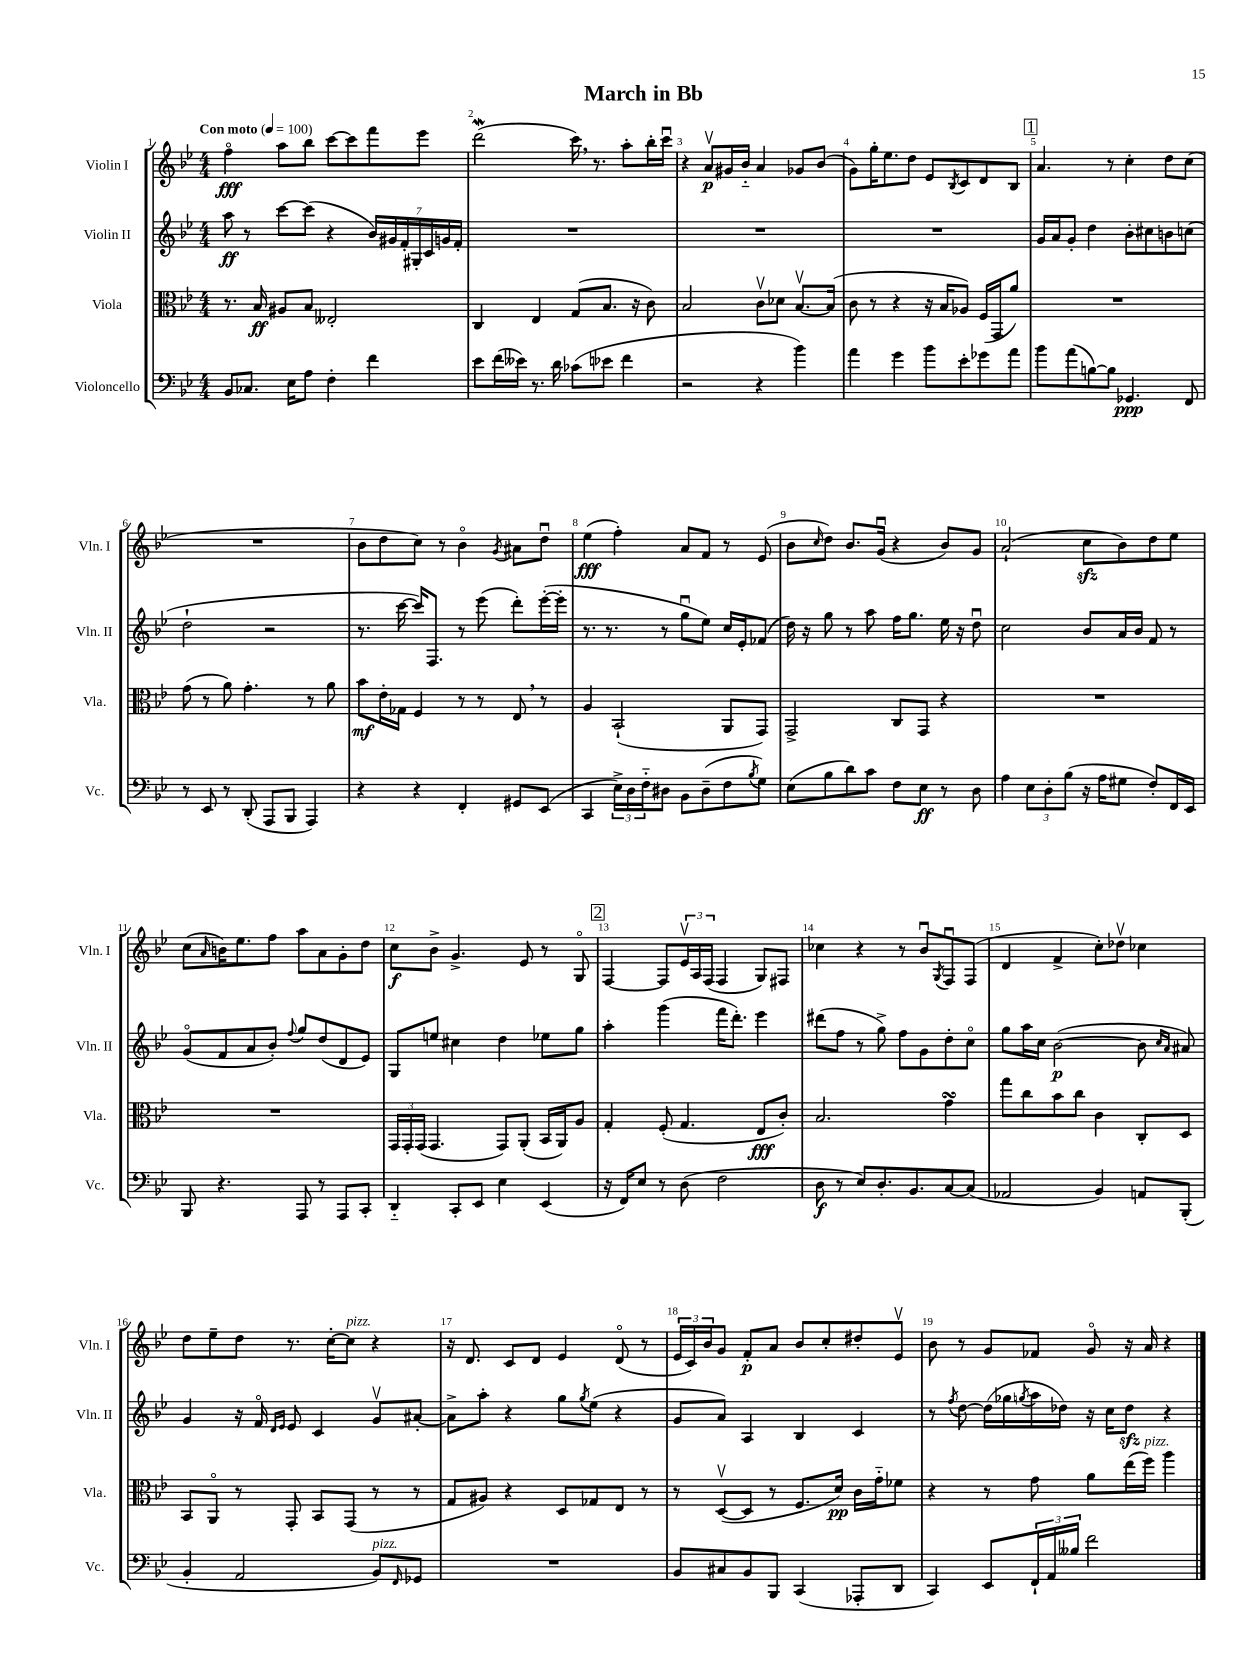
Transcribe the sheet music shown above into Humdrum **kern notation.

**kern	**kern	**kern	**kern
*staff4	*staff3	*staff2	*staff1
*clefF4	*clefC3	*clefG2	*clefG2
*k[b-e-]	*k[b-e-]	*k[b-e-]	*k[b-e-]
*M4/4	*M4/4	*M4/4	*M4/4
*MM100	*MM100	*MM100	*MM100
8BB-/L	8.r	8aa\	4ffo\
8.C-/J	.	8r	.
.	16B-/	.	.
.	8A#/L	[8ccc\L	8aa\L
16E-\LK	.	.	.
8A\J	8B-/J	(8ccc\]J	8bb-\J
4F'\	2E--'/	4r	[8ccc\L
.	.	.	8ccc\]
4f\	.	28b-/LL)	8fff\
.	.	28g#/	.
.	.	28f'/	.
.	.	28G#'/	.
.	.	.	8eee-\J
.	.	28c/	.
.	.	28g/	.
.	.	28f'/JJ	.
=	=	=	=
8e-\L	4C/	1r	(2ddd\
(16f\L	.	.	.
16e--\JJ)	.	.	.
8.r	4E-/	.	.
16d\	.	.	.
(8c-\L	(8G/L	.	16ccc\)
.	.	.	8.r
8e-\J	8.B-/J	.	.
4f\	.	.	8aa'\L
.	16r	.	.
.	8c\)	.	16bb-'\L
.	.	.	16cccu\JJ
=	=	=	=
2r	2B-/	1r	4r
.	.	.	8av/L
.	.	.	16g#/L
.	.	.	16b-'~/JJ
4r	8cv\L	.	4a/
.	8d-\J	.	.
4b-\)	[8.B-v/L	.	8g-/L
.	.	.	(8b-/J
.	(16B-/]Jk	.	.
=	=	=	=
4a\	8c\	1r	8g\L)
.	8r	.	16gg'\K
.	.	.	8.ee-\
4g\	4r	.	.
.	.	.	8dd\J
8b-\L	16r	.	8e-/L
.	16B-/LK	.	.
.	.	.	8qB-/
8e-'\	8A-/J)	.	8c/
8g-\	(16F/LL	.	8d/
.	16GG/J	.	.
8a\J	8a/J)	.	8B-/J
=	=	=	=
8b-\L	1r	16g/LL	4.a/
.	.	16a/J	.
(8a\	.	8g'/J	.
[8B\)	.	4dd\	.
8B\]J	.	.	8r
4.GG-/	.	8b-'\L	4cc'\
.	.	8cc#\	.
.	.	8b\	8dd\L
8FF/	.	(8cc\J	(8cc\J
=	=	=	=
8r	(8g\	2dd`\	1r
8EE-/	8r	.	.
8r	8a\)	.	.
(8DD'/	4.g'\	.	.
8AAA/L	.	2r	.
8BBB-/J	.	.	.
4AAA/)	8r	.	.
.	8a\	.	.
=	=	=	=
4r	8b-\L	8.r	8b-\L
.	16e-'\L	.	8dd\
.	16G-\JJ	[16ccc\	.
4r	4F/	16ccc/]LK)	8cc\J)
.	.	8.F/J	.
.	.	.	8r
4FF'/	8r	8r	4b-o\
.	8r	(8eee-\	.
.	.	.	8qg/
8GG#/L	8E-/	8ddd'\L)	8a#\L
(8EE-/J	8r	([16eee-'\L	8ddu\J
.	.	16eee-'\]JJ	.
=	=	=	=
4CC/	4A/	8.r	(4ee-\
.	.	8.r	.
24E-^\LL)	(2BB-`/	.	4ff'\)
24D\	.	.	.
24F'~\J	.	.	.
8D#\J	.	8r	.
8BB-\L	.	8ggu\L	8a/L
(8D#~\	.	8ee-\J)	8f/J
8F\	8AA/L	16cc/LL	8r
.	.	16e-'/J	.
8qB-/	.	.	.
8G\J)	8GG/J)	(8f-/J	(8e-/
=	=	=	=
(8E-\L	2GG^/	16dd\)	8b-\L
.	.	16r	.
.	.	.	16qqcc/
8B-\	.	8gg\	8dd\J)
8d\)	.	8r	8.b-/L
8c\J	.	8aa\	.
.	.	.	(16gu/Jk
8F\L	8C/L	16ff\LK	4r
.	.	8.gg\J	.
8E-\J	8GG/J	.	.
8r	4r	16ee-\	8b-/L)
.	.	16r	.
8D\	.	8ddu\	8g/J
=	=	=	=
4A\	1r	2cc\	(2a`/
12E-\L	.	.	.
12D'\	.	.	.
(12B-\J	.	.	.
16r	.	8b-/L	8cc\L
16A\LK	.	.	.
8G#\J	.	16a/L	8b-\)
.	.	16b-/JJ	.
8F'/L)	.	8f/	8dd\
16FF/L	.	8r	8ee-\J
16EE-/JJ	.	.	.
=	=	=	=
8BBB-/	1r	(8go/L	(8cc\L
.	.	.	16qqa/
4.r	.	8f/	16b\K)
.	.	.	8.ee-\
.	.	8a/	.
.	.	8b-'/J)	8ff\J
.	.	8qqff/	.
8AAA/	.	8gg/L	8aa\L
8r	.	(8dd/	8a\
8AAA/L	.	8d/	8g'\
8CC'/J	.	8e-/J)	8dd\J
=	=	=	=
4DD'~/	24GG/LL	8G/L	8cc\L
.	24GG'/	.	.
.	(24GG/JJ	.	.
.	4.GG/	8ee/J	8b-^\J
8CC'/L	.	4cc#\	4.g^/
8EE-/J	.	.	.
4E-\	8GG/L)	4dd\	.
.	(8AA'/J	.	8e-/
(4EE-/	16BB-/LL	8ee-\L	8r
.	16AA/J)	.	.
.	8A/J	8gg\J	8Go/
=	=	=	=
16r	4G'/	4aa'\	[4F/
16FF/LK)	.	.	.
8E-/J	.	.	.
8r	(8F'/	(4ggg\	8F/]L
(8D\	4.G/	.	24e-v/L
.	.	.	24A/
.	.	.	(24F/JJ
2F\	.	16fff\LK	4F/
.	.	8.ddd'\J)	.
.	8E-/L	4eee-\	8G/L)
.	8c'/J)	.	8F#/J
=	=	=	=
8D\	2.B-/	(8ddd#\L	4cc-\
8r	.	8ff\J	.
8E-/L)	.	8r	4r
8.D'/	.	8gg^\)	.
.	.	8ff\L	8r
8.BB-/	.	.	.
.	.	8g\	8b-u/L
.	.	.	8qG/
[8C/	4g\	8dd'\	8Fu/
(8C/]J	.	8cco\J	(8F/J
=	=	=	=
2AA-/	8gg\L	8gg\L	4d/
.	8cc\	16aa\L	.
.	.	16cc\JJ	.
.	8b-\	([2b-\	4f^/
.	8cc\J	.	.
4BB-/)	4c\	.	8cc'\L)
.	.	.	8dd-v\J
8AA/L	8C'/L	8b-\]	4cc-\
.	.	16qqcc/LL	.
.	.	16qqa/JJ	.
(8BBB-'/J	8D/J	8a#/)	.
=	=	=	=
4BB-'/	8BB-/L	4g/	8dd\L
.	8AAo/J	.	8ee-~\
2AA/	8r	16r	8dd\J
.	.	16fo/	.
.	.	16qqd/LL	.
.	.	16qqe-/JJ	.
.	8GG'/	8e-/	8.r
.	8BB-/L	4c/	.
.	.	.	[16cc'\LK
.	(8GG/J	.	8cc\]J
8BB-/L)	8r	8gv/L	4r
16qqFF/	.	.	.
8GG-/J	8r	[8a#'/J	.
=	=	=	=
1r	8G/L	8a#^\]L	16r
.	.	.	8.d/
.	8A#/J)	8aa'\J	.
.	4r	4r	8c/L
.	.	.	8d/J
.	8D/L	8gg\L	4e-/
.	.	8qgg/	.
.	8G-/	(8ee-\J	.
.	8E-/J	4r	(8do/
.	8r	.	8r
=	=	=	=
8BB-/L	8r	8g/L	24e-/LL
.	.	.	24c/)
.	.	.	24b-/J
8C#/	([8Dv/L	8a/J)	8g/J
8BB-/	8D/]J	4A/	8f'/L
8BBB-/J	8r	.	8a/J
(4CC/	8.F/L	4B-/	8b-/L
.	.	.	8cc'/
.	16d/Jk)	.	.
8AAA-'/L	16c\LL	4c/	8dd#'/
.	16g'~\J	.	.
8DD/J	8f-\J	.	8e-v/J
=	=	=	=
4CC/)	4r	8r	8b-\
.	.	8qff/	.
.	.	[8dd\	8r
8EE-/L	8r	(16dd\]LL	8g/L
.	.	16gg-\	.
.	.	8qgg/	.
24FF`/L	8g\	16aa\	8f-/J
24AA/	.	.	.
.	.	16dd-\JJ)	.
24B--/JJ	.	.	.
2f\	8a\L	16r	8go/
.	.	16cc\LK	.
.	(16ee-\L	8dd-\J	16r
.	16ff\JJ)	.	16a/
.	4aa\	4r	4r
==	==	==	==
*-	*-	*-	*-
